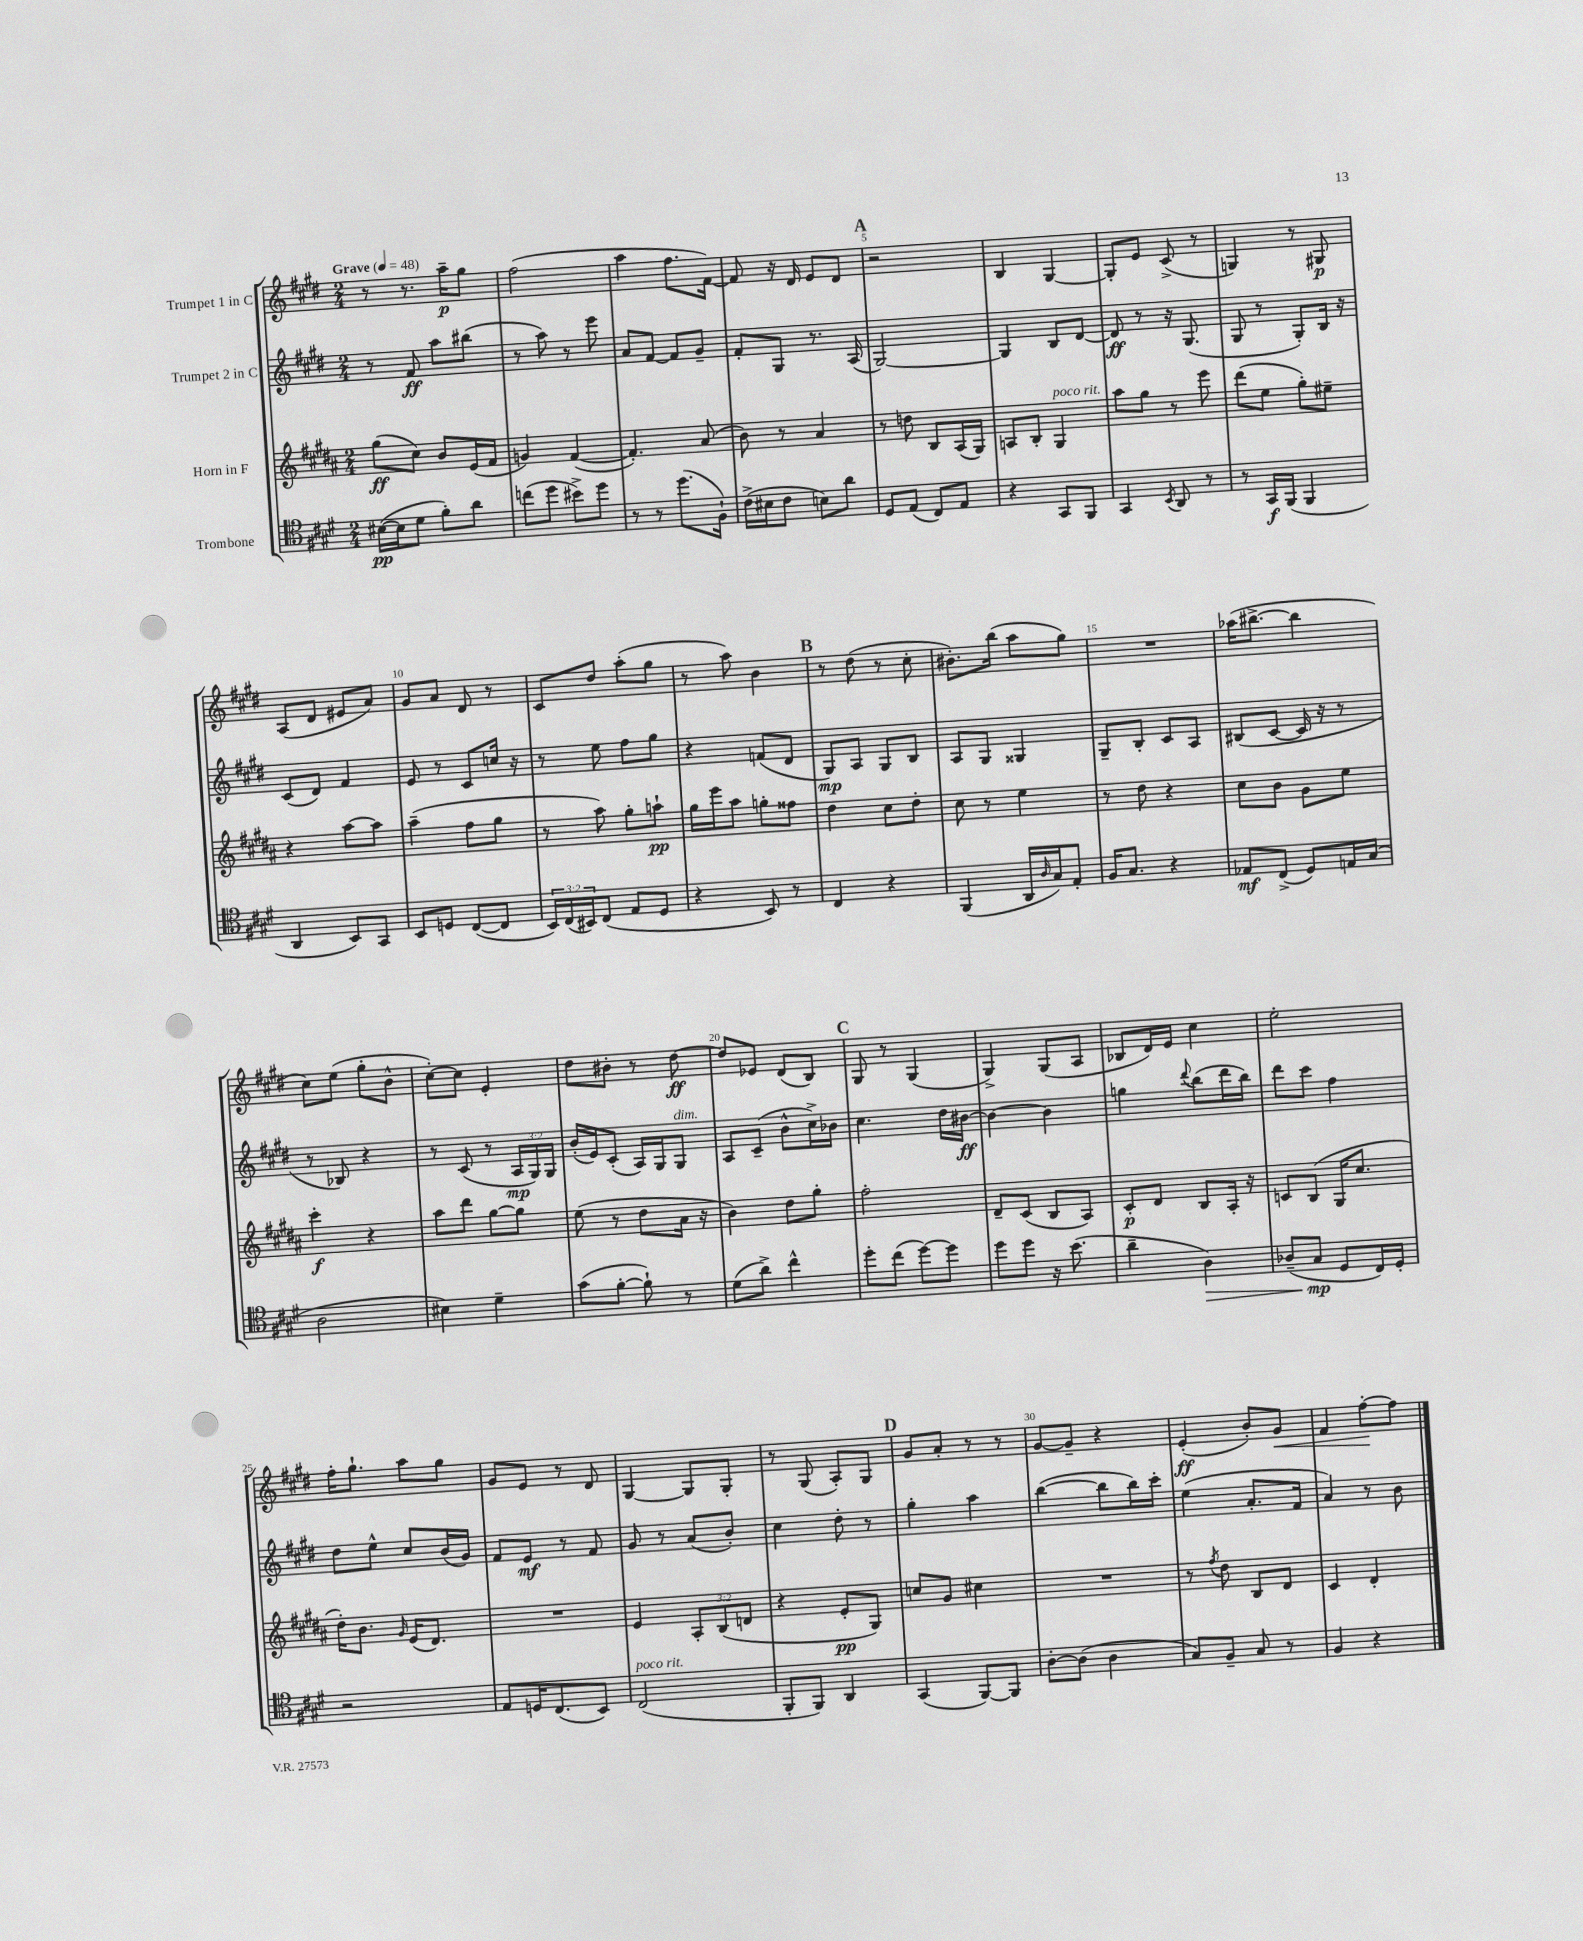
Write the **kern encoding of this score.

**kern	**kern	**kern	**kern
*staff4	*staff3	*staff2	*staff1
*clefC4	*clefG2	*clefG2	*clefG2
*k[f#c#g#d#]	*k[f#c#g#d#a#]	*k[f#c#g#d#]	*k[f#c#g#d#]
*M2/4	*M2/4	*M2/4	*M2/4
*MM48	*MM48	*MM48	*MM48
([16B#	(8gg#	8r	8r
16B#]	.	.	.
8d#	8cc#)	8f#	8.r
8f#')	8b	8aa	.
.	.	.	16aa~
8a	(16e	(8bb#	8gg#
.	16f#	.	.
=	=	=	=
(8cc	4g)	8r	(2ff#
8dd#	.	8aa)	.
8b#^)	([4f#	8r	.
8dd#	.	8eee	.
=	=	=	=
8r	4.f#'])	8a	4aa
8r	.	[8f#	.
(8.dd#	.	8f#]	8.ff#
.	(8a#	8g#~	.
16F#`)	.	.	[16f#)
=	=	=	=
(16c#^	8b)	8f#'	8f#]
16B#	.	.	.
8c#	8r	8G#	16r
.	.	.	16d#
8B)	4a#	8.r	8e
8a	.	.	8d#
.	.	(16A	.
=	=	=	=
8D#	8r	[2G#)	2r
(8E	8dd	.	.
8C#)	8B	.	.
8E	(16A#	.	.
.	16G#)	.	.
=	=	=	=
4r	8A	4G#]	4B
.	8B'	.	.
8GG#	4G#	8B	[4G#
8FF#	.	[8d#	.
=	=	=	=
4GG#	8aa#	8d#]	8G#']
.	8gg#	8r	8e
8qBB	.	.	.
8AA	8r	16r	(8c#^
.	.	(8.G#	.
8r	8eee	.	8r
=	=	=	=
8r	(8ddd#	8G#	4G)
16GG#	8ee	8r	.
(16FF#	.	.	.
4FF#	8gg#')	8G#')	8r
.	8ee#~	16B	8G#
.	.	16r	.
=	=	=	=
4AA	4r	(8c#	(8A
.	.	8d#)	8d#
8BB)	[8aa#	4f#	8e#
8GG#	8aa#]	.	8a)
=	=	=	=
8BB	(4aa#~	8e	8g#
8D	.	8r	8a
([8C#	8ff#	8c#	8d#
8C#]	8gg#	16cc	8r
.	.	16r	.
=	=	=	=
24BB)	8r	8r	8c#
(24C#	.	.	.
24BB#)	.	.	.
(8C#	8aa#)	8ee	8dd#
8E	8gg#'	8ff#	(8aa'
8D#	8aa`	8gg#	8gg#
=	=	=	=
4r	16gg#	4r	8r
.	16eee	.	.
.	8aa#	.	8aa)
8BB)	8gg'	(8f	4b
8r	8ff##	8d#	.
=	=	=	=
4C#	4dd#	8G#)	8r
.	.	8A	(8dd#
4r	8cc#	8G#	8r
.	8dd#'	8B	8cc#'
=	=	=	=
(4FF#	8cc#	8A	8.b#')
.	8r	8G#	.
.	.	.	(16bb
16AA	4ee	4G##	8aa
16qqA	.	.	.
16G#)	.	.	.
8E'	.	.	8gg#)
=	=	=	=
16F#	8r	8G#~	2r
8.G#	.	.	.
.	8dd#	8B'	.
4r	4r	8c#	.
.	.	8A	.
=	=	=	=
8E-	8cc#	(8B#	(16aa-
.	.	.	[8.bb#^
(8C#^	8b	[8c#	.
8D#)	8g#	16c#]	4bb#]
.	.	16r	.
16E	8ee	8r	.
(16G#	.	.	.
=	=	=	=
2A	4ccc#'	8r	8cc#)
.	.	8B-)	(8ee
.	4r	4r	8gg#'
.	.	.	8b^^
=	=	=	=
4B#)	8aa#	8r	[8cc#')
.	8ddd#	(8c#	8cc#]
4d#~	[8gg#	8r	4e'
.	8gg#]	24A	.
.	.	24G#)	.
.	.	24G#	.
=	=	=	=
(8g#	(8ee	(16b'	8dd#
.	.	16e)	.
[8f#'	8r	(8c#'	8b#'
8f#`])	8dd#	16A)	8r
.	.	16G#	.
8r	16a#	8G#	[8dd#
.	16r	.	.
=	=	=	=
(8d#	4b)	8A	8dd#]
8a^)	.	(8c#~	8e-
4cc#^^	8dd#	8b^^	(8d#
.	8gg#'	16cc#^)	8B)
.	.	16b-	.
=	=	=	=
8dd#'	2ff#'	4.cc#	8G#
(8cc#	.	.	8r
[8dd#)	.	.	(4G#
8dd#]	.	16dd#	.
.	.	[16b#	.
=	=	=	=
8dd#	8d#~	4b#_	4G#^)
8dd#	(8c#	.	.
16r	8B	4b#]	(8G#
(8.b	.	.	.
.	8A#)	.	8A
=	=	=	=
4a~	8c#'	4gg	8B-
.	8d#	.	16d#)
.	.	.	16e
.	.	8qqddd#	.
4A)	8B	(8bb	4cc#
.	16A#'	16ddd#	.
.	16r	16bb)	.
=	=	=	=
(8A-~	8c	8ddd#	2ee'
8G#	(8B	8ccc#	.
8D#	16G#	4ff#	.
.	8.cc#	.	.
16C#)	.	.	.
16D#'	.	.	.
=	=	=	=
2r	16dd#')	8dd#	16ff#'
.	8.b	.	8.gg#`
.	.	8ee^^	.
.	16qqg#	.	.
.	(16e	8cc#	8aa
.	8.d#)	.	.
.	.	(16b	8gg#
.	.	16g#)	.
=	=	=	=
8E	2r	8f#	8g#
16D	.	8e	8e
(8.C#	.	.	.
.	.	8r	8r
8BB)	.	8f#	8d#
=	=	=	=
(2C#	4e	8g#	[4G#
.	.	8r	.
.	12A#'	(8a	8G#]
.	(12B	.	.
.	.	8b')	8G#'
.	12d	.	.
=	=	=	=
8FF#'	4r	4cc#	8r
8FF#)	.	.	(8G#
4AA	8e'	8dd#'	8A')
.	8G#)	8r	8G#
=	=	=	=
(4GG#	8cc	4gg#'	8g#
.	8g#	.	8a'
[8FF#)	4cc#	4aa	8r
8FF#]	.	.	8r
=	=	=	=
[8A'	2r	([4bb	[8g#
(8A]	.	.	8g#~]
4A	.	8bb]	4r
.	.	16bb)	.
.	.	16ccc#'	.
=	=	=	=
8G#)	8r	(4ee	(4e'
.	8qff#	.	.
8F#~	8dd#	.	.
8G#	8B	8.a'	8b')
8r	8d#	.	8g#
.	.	16f#	.
=	=	=	=
4F#	4c#	4a)	4f#
4r	4d#'	8r	[8ff#'
.	.	8b	8ff#]
==	==	==	==
*-	*-	*-	*-
